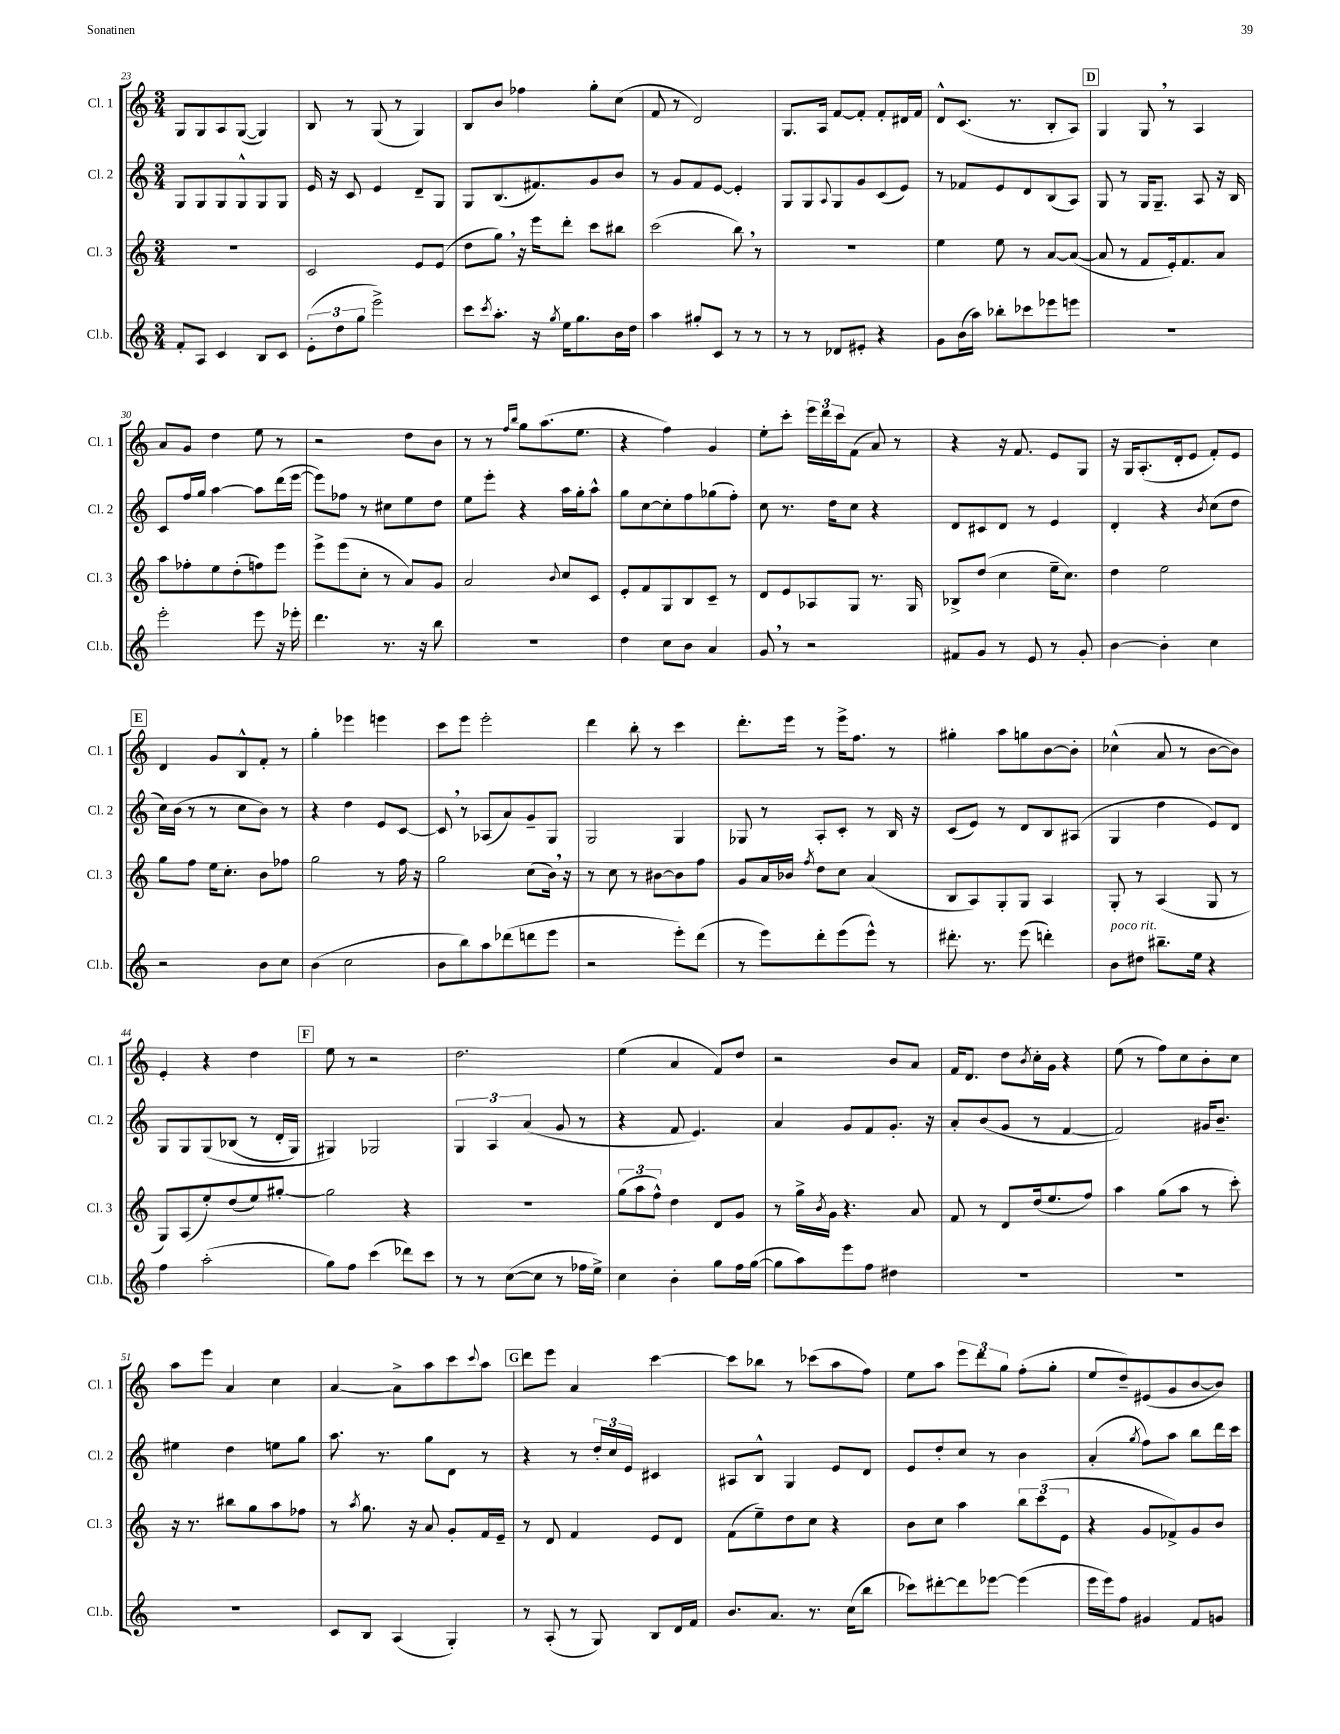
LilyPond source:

<<
\new StaffGroup <<
\new Staff = "s0" \with { instrumentName = "Cl. 1" shortInstrumentName = "Cl. 1" } {
    \clef treble \key c \major \numericTimeSignature \time 3/4
    g8 g8 a8 g8~( g4) |
    b8 r8 g8( r8 g4) |
    b8 b'8 fes''4 g''8-. c''8( |
    f'8 r8 d'2) |
    g8. a16 f'8~ f'8-. f'8-. dis'16 f'16 |
    d'8-^ c'8.( r8. b8-. a8) |
    \mark \markup { \box "D" } g4 g8 \breathe r8 a4 |
    a'8 g'8 d''4 e''8 r8 |
    r2 d''8 b'8 |
    r8 r8 \grace { f''16 b''16 } g''8 a''8.( e''8. |
    r4 f''4) g'4 |
    e''8-. c'''8-. \tuplet 3/2 { e'''16 d'''16 c'''16 } f'8( a'8) r8 |
    r4 r16 f'8. e'8 g8 |
    r16 g16 a8.-.( d'16-. e'8 f'8-.) e'8 |
    \mark \markup { \box "E" } d'4 g'8 b8-^ f'8-. r8 |
    g''4-. ees'''4 e'''4 |
    c'''8 e'''8 e'''2-. |
    d'''4 b''8-. r8 c'''4 |
    d'''8.-. e'''16 r8 e'''16-> f''8. r8 |
    gis''4-. a''8 g''8 b'8~ b'8-. |
    ces''4-^( a'8 r8 b'8~ b'8) |
    e'4-. r4 d''4 |
    \mark \markup { \box "F" } e''8 r8 r2 |
    d''2. |
    e''4( a'4 f'8) d''8 |
    r2 b'8 a'8 |
    f'16 d'8. d''8 \acciaccatura { b'8 } c''16-. g'16 r4 |
    e''8( r8 f''8) c''8 b'8-. c''8 |
    a''8 e'''8 a'4 c''4 |
    a'4~ a'8-> a''8 c'''8 \appoggiatura { c'''8 } a''8 |
    \mark \markup { \box "G" } d'''8 e'''8 a'4 c'''4~ |
    c'''8 bes''8 r8 ces'''8( a''8 f''8) |
    e''8 a''8 \tuplet 3/2 { e'''8 d'''8 g''8 } f''8-.( g''8-. |
    e''8 d''8--) eis'8( g'8 b'8~ b'8) \bar "|." |
}
\new Staff = "s1" \with { instrumentName = "Cl. 2" shortInstrumentName = "Cl. 2" } {
    \clef treble \key c \major \numericTimeSignature \time 3/4
    g8 g8 g8 g8-^ g8 g8 |
    e'16 r16 c'8 e'4 d'8-- g8 |
    g8 b8.( fis'8.) g'8 b'8 |
    r8 g'8 f'8 e'8~ e'4-. |
    g8 g8 \appoggiatura { a8 } g8 g'8 c'8( e'8) |
    r8 fes'8 e'8 d'8 b8( a8) |
    \mark \markup { \box "D" } g8 r8 g16 g8.-- a8 r16 b16 |
    c'8 f''16 g''16 a''4~ a''8 d'''16( e'''16~ |
    e'''8) fes''8 r8 cis''8 e''8 d''8 |
    e''8 e'''8-. r4 a''16 g''16-. a''8-^ |
    g''8 c''8~ c''8-. f''8 ges''8( f''8-.) |
    c''8 r8. d''16 c''8 r4 |
    d'8 cis'8 d'8 r8 e'4 |
    d'4-. r4 \acciaccatura { b'8 } c''8( d''8 |
    \mark \markup { \box "E" } c''16) b'16( r8 r8 c''8 b'8) r8 |
    r4 d''4 e'8 c'8~ |
    c'8 \breathe r8 aes8( a'8) g'8-- g8 |
    g2 g4 |
    ges8 r8 a8-. c'8-. r8 b16 r16 |
    c'8( e'8) r8 d'8 b8 ais8( |
    g4 d''4 e'8) d'8 |
    g8 g8 g8\( bes8( r8 d'16-. g16) |
    \mark \markup { \box "F" } gis4\) ges2 |
    \tuplet 3/2 { g4 a4 a'4( } g'8 r8 |
    r4 f'8 e'4.) |
    a'4 g'8 f'8 g'8.-. r16 |
    a'8-. b'8( g'8 r8 f'4~ |
    f'2) gis'16 b'8.-- |
    eis''4 d''4 e''8 g''8 |
    a''8. r8. g''8 d'8 r8 |
    \mark \markup { \box "G" } r4 r8 \tuplet 3/2 { d''16-. c''16 e'16 } cis'4 |
    ais8 b8-^ g4 e'8 d'8 |
    e'8 d''8-. c''8 r8 b'4 |
    a'4-.( \acciaccatura { g''8 } f''8) a''8 b''8 d'''16 c'''16 \bar "|." |
}
\new Staff = "s2" \with { instrumentName = "Cl. 3" shortInstrumentName = "Cl. 3" } {
    \clef treble \key c \major \numericTimeSignature \time 3/4
    R2. |
    c'2 e'8 e'8( |
    d''8 g''8) \breathe r16 e'''16 d'''8-. c'''8 bis''8 |
    c'''2( b''8) \breathe r8 |
    R2. |
    e''4 e''8 r8 a'8~ a'8~( |
    \mark \markup { \box "D" } a'8 r8 f'8 e'16-.) f'8. a'8 |
    a''8 fes''8-. e''8 d''8-.( f''8) e'''8 |
    e'''8-> e'''8( c''8-. r8 a'8) g'8 |
    a'2 \appoggiatura { b'8 } c''8 c'8 |
    e'8-. f'8 g8 b8 c'8-- r8 |
    d'8 e'8 aes8 g8 r8. g16 |
    bes8-> d''8( c''4 e''16-- c''8.) |
    d''4 e''2 |
    \mark \markup { \box "E" } g''8 f''8 e''16 c''8.-. b'8 fes''8 |
    g''2 r8 f''16 r16 |
    g''2 c''8( b'16) \breathe r16 |
    r8 c''8 r8 bis'8~ bis'8 f''8 |
    g'8 a'16 bes'16 \acciaccatura { f''8 } d''8 c''8 a'4( |
    b8 a8) g8-. g8 a4 |
    g8-. r8 a4( g8 r8 |
    g8) a8( e''8-.) d''8( e''8) gis''8~-. |
    \mark \markup { \box "F" } gis''2 r4 |
    R2. |
    \tuplet 3/2 { g''8( a''8 f''8-^) } d''4 d'8 g'8 |
    r8 g''16-> \acciaccatura { b'8 } g'16 r4. a'8 |
    f'8 r8 d'8 d''16( e''8. f''8) |
    a''4 g''8( a''8 r8 c'''8-.) |
    r16 r8. bis''8 g''8 a''8 fes''8 |
    r8 \acciaccatura { a''8 } g''8. r16 a'8 g'8-. f'16 e'16-- |
    \mark \markup { \box "G" } r8 d'8 f'4 e'8 d'8 |
    f'8( e''8--) d''8 c''8 r4 |
    b'8 c''8 a''4 \tuplet 3/2 { b''8 c'''8( e'8 } |
    r4 g'8 fes'8->) g'8 b'8 \bar "|." |
}
\new Staff = "s3" \with { instrumentName = "Cl.b." shortInstrumentName = "Cl.b." } {
    \clef treble \key c \major \numericTimeSignature \time 3/4
    f'8-. a8 c'4 b8 c'8 |
    \tuplet 3/2 { e'8-.( d''8 g''8 } e'''2->) |
    c'''8 \acciaccatura { c'''8 } a''8.-. r16 \acciaccatura { g''8 } e''16 g''8. b'16 d''16 |
    a''4 gis''8-. c'8 r8 r8 |
    r8 r8 des'8 eis'8-. r4 |
    g'8 b'16( a''16) bes''8-. ces'''8 ees'''8 e'''8 |
    \mark \markup { \box "D" } R2. |
    e'''2-. e'''8 r16 ees'''16-. |
    d'''4. r8. r16 b''8 |
    R2. |
    d''4 c''8 b'8 a'4 |
    g'8 \breathe r8 r2 |
    fis'8 g'8 r8 e'8 r8 g'8-. |
    b'4~ b'4-. c''4 |
    \mark \markup { \box "E" } r2 b'8 c''8 |
    b'4( c''2 |
    b'8 b''8) a''8 des'''8( d'''8 e'''8 |
    r2 e'''8-.) d'''8( |
    r8 e'''8) d'''8-. e'''8( e'''8-^) r8 |
    dis'''8.-. r8. e'''8( d'''4-.) |
    b'8^\markup { \italic "poco rit." } dis''8 bis''8.-- e''16 r4 |
    f''4 a''2-.( |
    \mark \markup { \box "F" } g''8) f''8 c'''4( des'''8) c'''8 |
    r8 r8 c''8~( c''8 r8 fes''16 e''16->) |
    c''4 b'4-. g''8 f''16 g''16~( |
    g''8 a''8) e'''8 f''8 dis''4 |
    R2. |
    R2. |
    R2. |
    c'8 b8 a4( g4-.) |
    \mark \markup { \box "G" } r8 a8-.( r8 g8) b8 d'16 f'16 |
    b'8. a'8. r8. c''16( b''8 |
    ces'''8) dis'''8~-. dis'''8 ees'''8~ ees'''4( |
    e'''16 e'''16) f''8 gis'4 f'8 g'8 \bar "|." |
}
>>
>>
\layout { \context { \Score currentBarNumber = #23 } }
